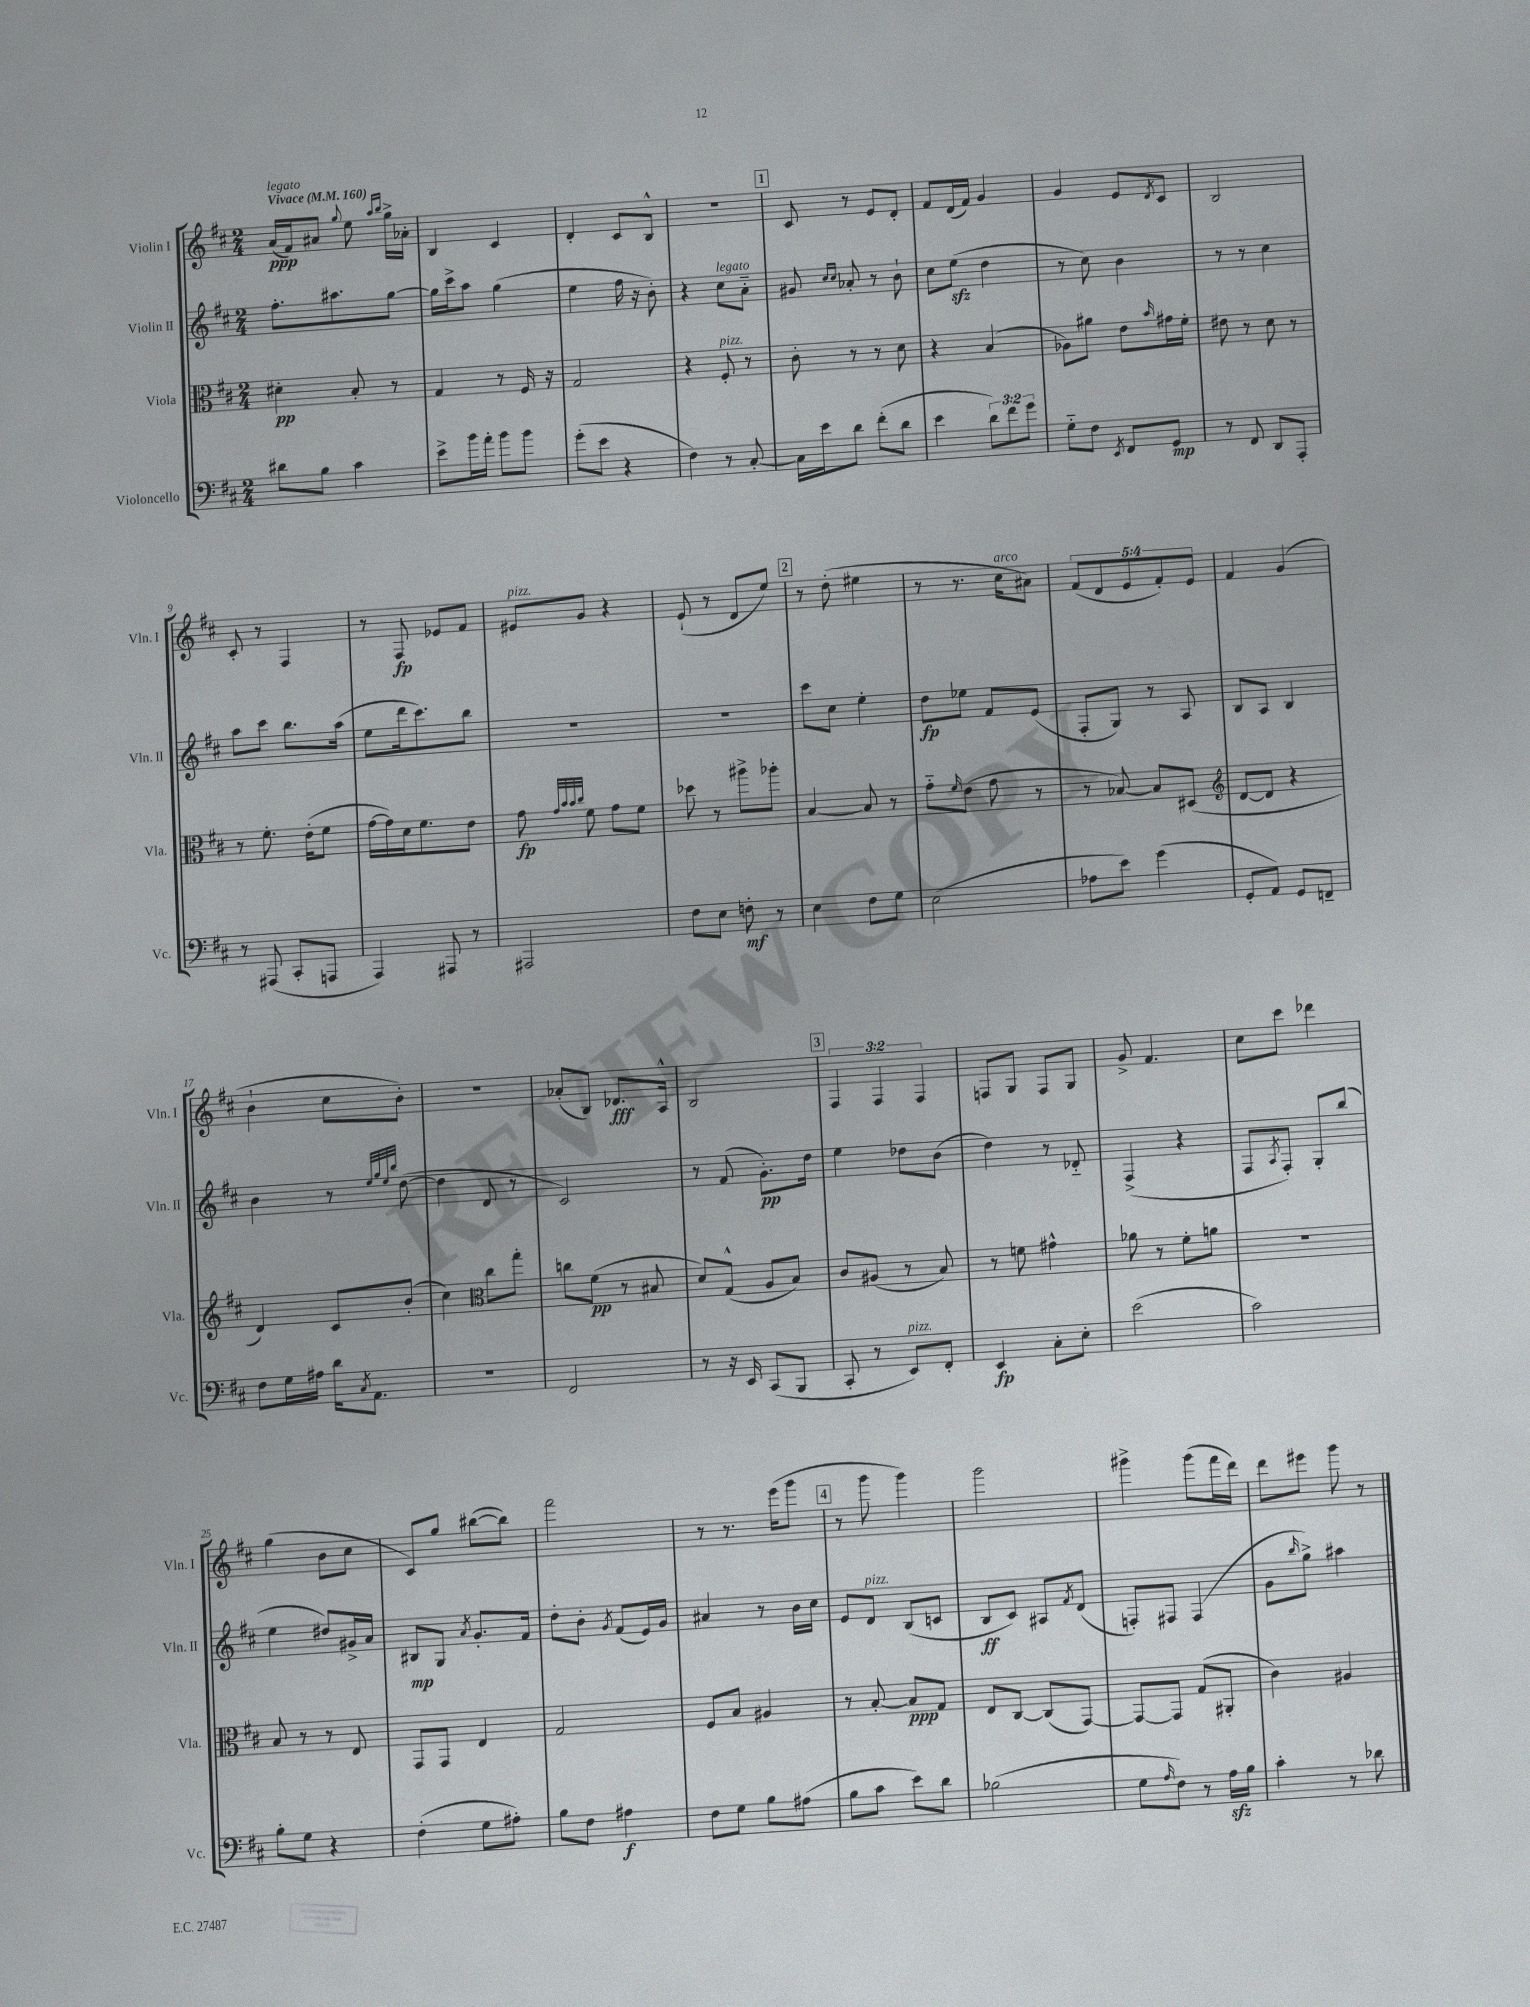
<<
\new StaffGroup <<
\new Staff = "s0" \with { instrumentName = "Violin I" shortInstrumentName = "Vln. I" } {
    \clef treble \key d \major \numericTimeSignature \time 2/4 \override Staff.TupletNumber.text = #tuplet-number::calc-fraction-text \tempo "Vivace" 4 = 160
    a'16\ppp^\markup { \italic "legato" }( fis'16) ais'8 \appoggiatura { g''8 } e''8 \grace { a''16 b''16 } g''16-> aes'16-. |
    b4 cis'4 |
    d'4-. cis'8 b8-^ |
    R2 |
    \mark \markup { \box "1" } cis'8 r8 e'8 d'8-. |
    fis'8 d'16( fis'16) g'4 |
    g'4 e'8 \acciaccatura { d'8 } cis'8 |
    b2 |
    cis'8-. r8 fis4 |
    r8 fis8\fp ees'8 fis'8 |
    eis'8^\markup { \italic "pizz." } g'8 r4 |
    e'8-!( r8 d'8 e''8) |
    \mark \markup { \box "2" } r8 d''8-.( eis''4 |
    r8 r8. cis''16^\markup { \italic "arco" } ais'8) |
    \tuplet 5/4 { fis'8( d'8 e'8 fis'8-.) e'8 } |
    fis'4 g'4( |
    b'4-! cis''8 b'8-.) |
    R2 |
    aes'8-.( b8) des'8.\fff a16-^ |
    b2 |
    \mark \markup { \box "3" } \tuplet 3/2 { fis4 fis4 fis4 } |
    f8 g8 f8 g8 |
    g'8-> fis'4. |
    cis''8 cis'''8 des'''4 |
    g''4( b'8 cis''8 |
    cis'8) g''8 bis''8~( bis''8) |
    fis'''2 |
    r8 r8. e'''16( g'''8 |
    \mark \markup { \box "4" } r8 g'''8 g'''4) |
    g'''2 |
    gis'''4-> gis'''8( fis'''16 d'''16) |
    d'''8 eis'''8 g'''8 r8 \bar "|." |
}
\new Staff = "s1" \with { instrumentName = "Violin II" shortInstrumentName = "Vln. II" } {
    \clef treble \key d \major \numericTimeSignature \time 2/4
    fis''8.-. ais''8. g''8~ |
    g''16 cis'''16-> a''8 g''4( |
    e''4 fis''16 r16 b'8-.) |
    r4 cis''8^\markup { \italic "legato" } a'8-_ |
    \mark \markup { \box "1" } gis'8 \grace { cis''16 cis''16 } aes'8-. r8 b'8-! |
    cis''8 e''8\sfz( d''4 |
    r8 cis''8) b'4 |
    r8 r8 cis''4 |
    a''8 cis'''8 b''8. a''16( |
    e''8 d'''16 cis'''8.) b''8 |
    r2 |
    R2 |
    \mark \markup { \box "2" } cis'''8 cis''8 e''4-. |
    d''8\fp ees''8 fis'8 e'8( |
    fis8-. g8) r8 a8 |
    b8 a8 b4 |
    b'4 r8 \grace { e''32 g''32 e''32 b''32 } d''8~( |
    d''4 d'8 r8 |
    cis'2) |
    r8 fis'8( g'8.-.\pp) d''16 |
    \mark \markup { \box "3" } e''4 des''8 b'8( |
    d''4) r8 des'8-_ |
    fis4->( r4 |
    fis8 \acciaccatura { a8 } fis8-.) g8-. b''8( |
    e''4 dis''8) gis'16-> a'16 |
    bis8\mp g8 \acciaccatura { a'8 } g'8.-. fis'16 |
    d''8-. b'8-. \acciaccatura { g'8 } fis'8( e'16) g'16 |
    ais'4 r8 b'16 cis''16 |
    \mark \markup { \box "4" } e'8 d'8^\markup { \italic "pizz." } b8( c'8 |
    b8\ff cis'8) ais8 \acciaccatura { fis'8 } d'8( |
    f8-.) fis8 fis4( |
    g'8 \grace { b''16 } g''8->) ais''4 \bar "|." |
}
\new Staff = "s2" \with { instrumentName = "Viola" shortInstrumentName = "Vla." } {
    \clef alto \key d \major \numericTimeSignature \time 2/4
    dis'4-.\pp b8-. r8 |
    g4 r8 fis16 r16 |
    g2 |
    r4 fis8-.^\markup { \italic "pizz." } r8 |
    \mark \markup { \box "1" } cis'8-. r8 r8 d'8 |
    r4 b4( |
    aes8) ais'8 e'8 \grace { b'16 } gis'16 fis'16-. |
    eis'8 r8 d'8 r8 |
    r8 fis'8.-. e'16-.( fis'8 |
    g'16~ g'16) d'16 fis'8. e'8 |
    g'8\fp \grace { g'32 b'32 b'32 cis''32 } fis'8 g'8 fis'8 |
    des''8 r8 ais''8-> aes''8-. |
    \mark \markup { \box "2" } b4~ b8 r8 |
    g'8-_ \grace { fis'16 } e'8( g'8 r8 |
    r8 bes8~) bes8 dis8( |
    \clef treble d'8~ d'8 r4 |
    d'4) cis'8 b'8-.( |
    cis''4) \clef alto cis''8 g''8-. |
    c''8 fis'8\pp( r8 bis8 |
    d'8) g8-^( a8 b8) |
    \mark \markup { \box "3" } cis'8 ais8( r8 b8) |
    r8 f'8 gis'4-^ |
    aes'8 r8 fis'8-. a'8 |
    R2 |
    b8 r8 r8 e8 |
    g,8 g,8 e4 |
    g2 |
    fis8 b8 ais4 |
    \mark \markup { \box "4" } r8 b8~-. b8\ppp g8 |
    e8 cis8~ cis8( g,8~) |
    g,8~ g,8 g8( ais,8-. |
    cis'4) ais4 \bar "|." |
}
\new Staff = "s3" \with { instrumentName = "Violoncello" shortInstrumentName = "Vc." } {
    \clef bass \key d \major \numericTimeSignature \time 2/4 \override Staff.TupletNumber.text = #tuplet-number::calc-fraction-text
    dis'8 b8 cis'4 |
    e'8-> b'16 a'16-. b'8 b'8 |
    g'8-.( e'8 r4 |
    fis4) r8 cis8~-. |
    \mark \markup { \box "1" } cis16 e'16 d'8 fis'8-.( d'8 |
    e'4 \tuplet 3/2 { d'8) fis'8 g'8 } |
    g8-_ fis8 \acciaccatura { e,8 } fis,8 g,8\mp |
    r8 fis,8 d,8 a,,8-. |
    r8 ais,,8( cis,8-. a,,8 |
    a,,4) ais,,8 r8 |
    ais,,2 |
    fis8 e8 f8-.\mf r8 |
    \mark \markup { \box "2" } e4 fis8 g8 |
    e2( |
    aes8 e'8) g'4( |
    g,8-. a,8) g,8 f,8-- |
    fis8 g16 ais16 d'16 \acciaccatura { cis8 } a,8. |
    r2 |
    fis,2 |
    r8 r16 e,16 cis,8( b,,8 |
    \mark \markup { \box "3" } cis,8-. r8 e,8^\markup { \italic "pizz." }) fis,8-. |
    e,4\fp cis8-. e8-. |
    e'2( |
    cis'2) |
    b8-. g8 r4 |
    fis4-.( g8 ais8-.) |
    b8 fis8 ais4\f |
    fis8 g8 b8 ais8( |
    \mark \markup { \box "4" } b8 cis'8 e'8) d'8 |
    bes2( |
    g8 \grace { a16 } fis8) r8 a16\sfz b16 |
    cis'4-. r8 des'8 \bar "|." |
}
>>
>>
